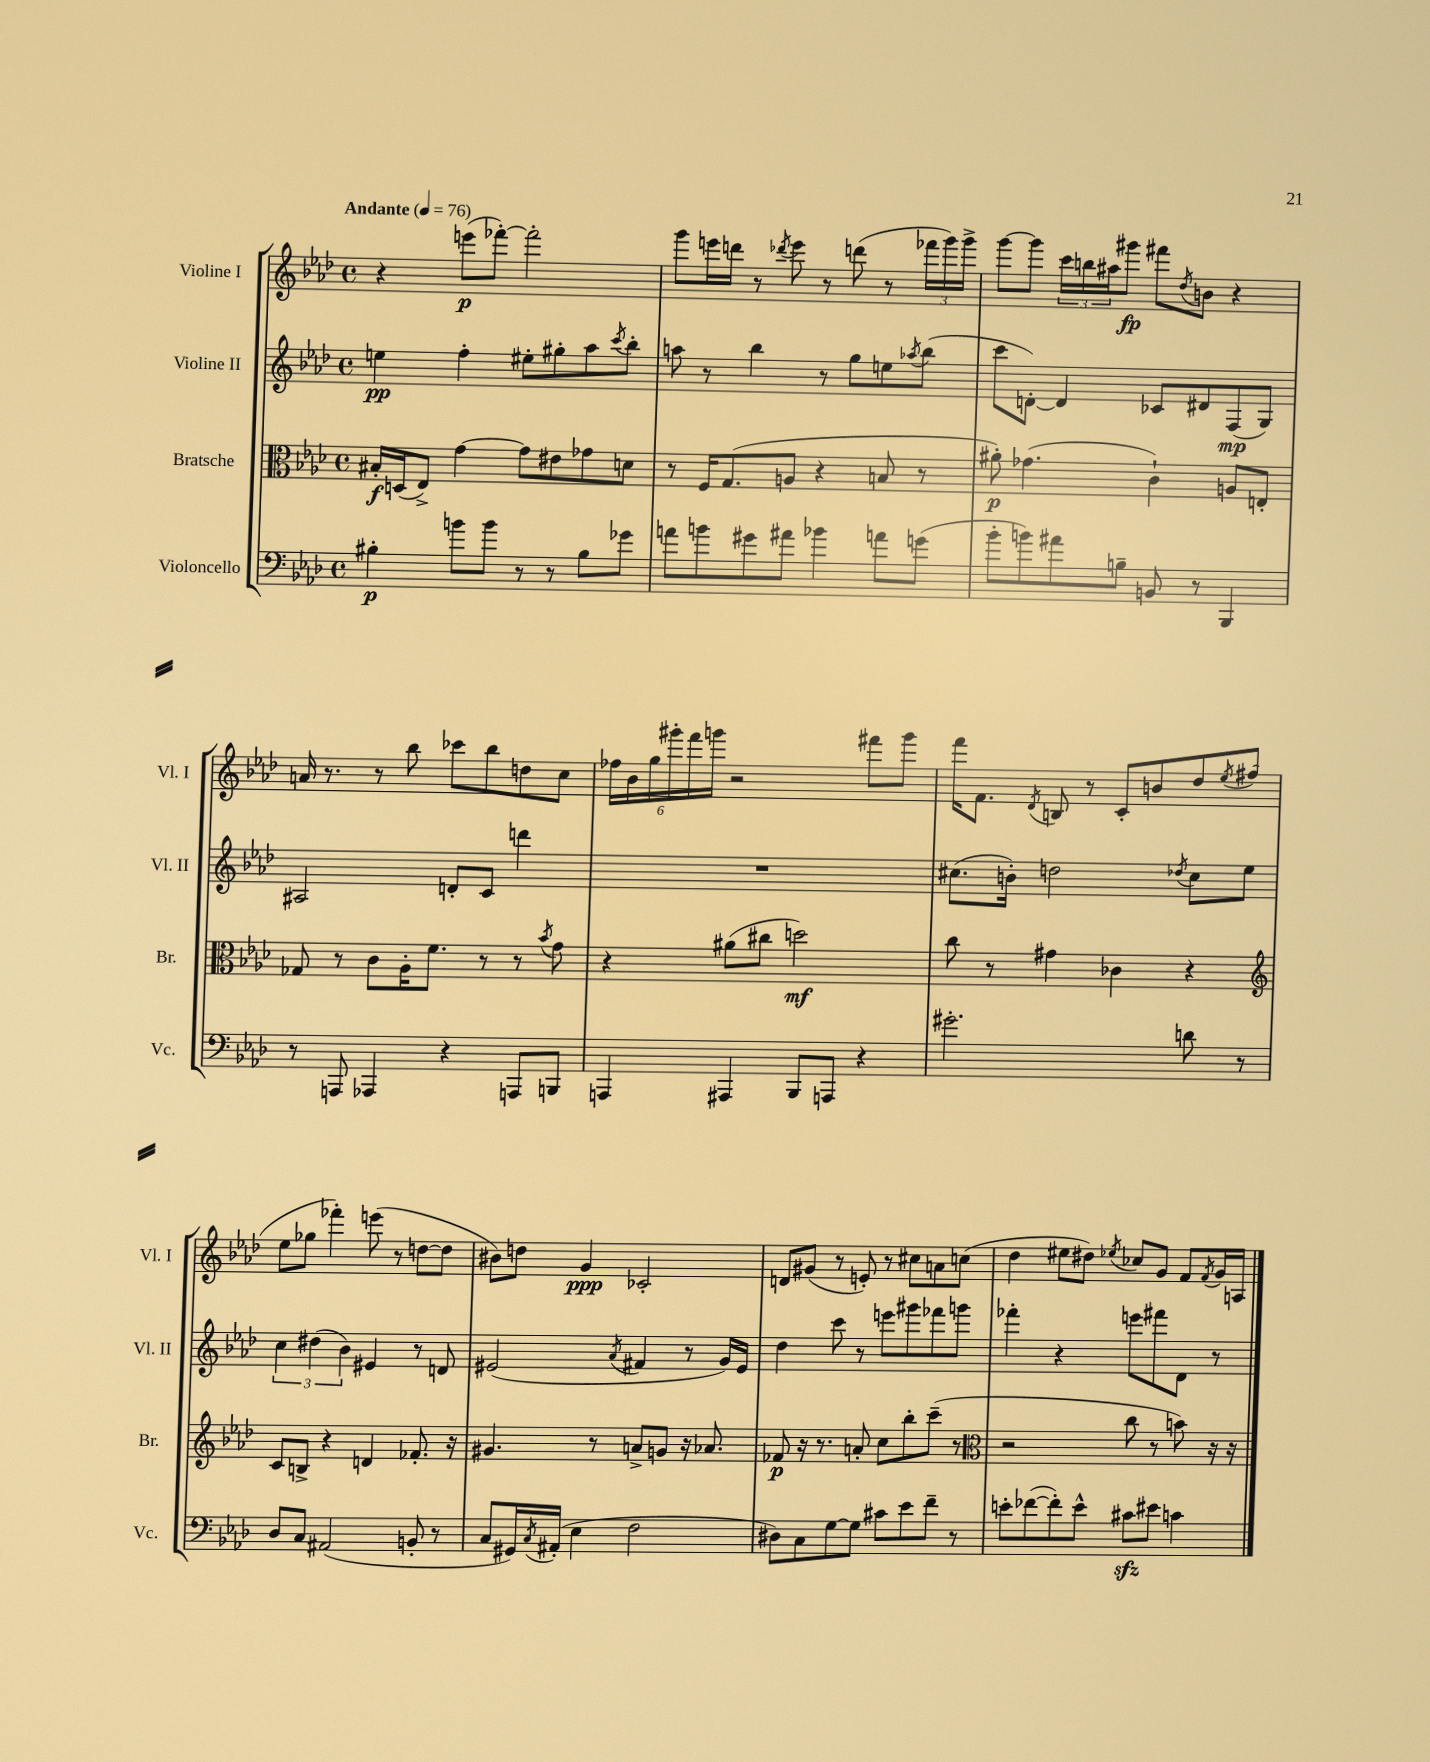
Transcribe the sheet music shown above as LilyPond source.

<<
\new StaffGroup <<
\new Staff = "s0" \with { instrumentName = "Violine I" shortInstrumentName = "Vl. I" } {
    \clef treble \key aes \major \defaultTimeSignature \time 4/4 \tempo "Andante" 4 = 76
    r4 e'''8\p( fes'''8~-.) fes'''2-. |
    g'''8 e'''16 d'''16 r8 \acciaccatura { des'''8 } e'''8 r8 d'''8( r8 \tuplet 3/2 { fes'''16 g'''16) g'''16-> } |
    g'''8~ g'''8 \tuplet 3/2 { c'''16 b''16 ais''16 } gis'''8\fp fis'''8 \acciaccatura { des''8 } b'8 r4 |
    a'16 r8. r8 bes''8 ces'''8 bes''8 d''8 c''8 |
    \tuplet 6/4 { fes''16 bes'16 g''16 gis'''16-. f'''16 g'''16 } r2 fis'''8 g'''8 |
    f'''16 f'8. \acciaccatura { des'8 } b8 r8 c'8-. b'8 des''8 \acciaccatura { ees''8 } fis''8( |
    ees''8 ges''8 fes'''4-.) e'''8( r8 d''8~ d''8 |
    bis'8) d''8 g'4\ppp ces'2-. |
    d'8 gis'8( r8 e'8-.) r8 cis''8 a'8 c''8( |
    des''4 eis''8 dis''8) \acciaccatura { ees''8 } ces''8 g'8 f'8 \acciaccatura { f'8 } g'16 a16 \bar "|." |
}
\new Staff = "s1" \with { instrumentName = "Violine II" shortInstrumentName = "Vl. II" } {
    \clef treble \key aes \major \defaultTimeSignature \time 4/4
    e''4\pp f''4-. eis''8-. gis''8-. aes''8 \acciaccatura { c'''8 } bes''8-. |
    a''8 r8 bes''4 r8 g''8 e''8 \acciaccatura { aes''8 } bes''8( |
    c'''8 d'8~-.) d'4 ces'8 dis'8 f8\mp( g8) |
    ais2 d'8-. c'8 d'''4 |
    R1 |
    cis''8.( b'16-.) d''2 \acciaccatura { des''8 } cis''8 ees''8 |
    \tuplet 3/2 { c''4 dis''4( bes'4) } eis'4 r8 d'8 |
    eis'2( \acciaccatura { aes'8 } fis'4 r8 g'16) eis'16 |
    des''4 c'''8 r8 e'''8 gis'''8 fes'''8 g'''8 |
    fes'''4-. r4 e'''8 fis'''8 des'8 r8 \bar "|." |
}
\new Staff = "s2" \with { instrumentName = "Bratsche" shortInstrumentName = "Br." } {
    \clef alto \key aes \major \defaultTimeSignature \time 4/4
    bis16-.\f d16( ees8->) g'4~ g'8 eis'8 ges'8 d'8 |
    r8 f16 g8.( a8 r4 b8 r8 |
    ais'8-.\p) ges'4.( c'4-!) a8 e8-. |
    ges8 r8 c'8 aes16-. f'8. r8 r8 \acciaccatura { bes'8 } g'8 |
    r4 ais'8( cis''8 d''2\mf) |
    c''8 r8 gis'4 ces'4 r4 |
    \clef treble c'8 b8-> r4 d'4 fes'8.-. r16 |
    gis'4. r8 a'8-> g'8 r16 aes'8. |
    fes'8\p r16 r8. a'8-. c''8 bes''8-. c'''8--( r8 |
    \clef alto r2 c''8 r8 b'8) r16 r16 \bar "|." |
}
\new Staff = "s3" \with { instrumentName = "Violoncello" shortInstrumentName = "Vc." } {
    \clef bass \key aes \major \defaultTimeSignature \time 4/4
    bis4-.\p b'8 b'8 r8 r8 bis8 ges'8 |
    a'8 b'8 gis'8 ais'8 bes'4 a'8 g'8( |
    bes'8-. b'8) ais'8 b8-- b,8 r8 bes,,4 |
    r8 a,,8 aes,,4 r4 a,,8 b,,8 |
    a,,4 ais,,4 bes,,8 a,,8 r4 |
    gis'2.-. d'8 r8 |
    des8 c8 ais,2( b,8-. r8 |
    c8 gis,16) \acciaccatura { c8 } ais,16-.( ees4 f2 |
    dis8) c8 g8~ g8 cis'8 ees'8 f'8-- r8 |
    e'8-. fes'8~( fes'8-.) e'8-^ cis'8\sfz eis'8 c'4 \bar "|." |
}
>>
>>
\layout { \context { \Score \remove "Bar_number_engraver" } }
